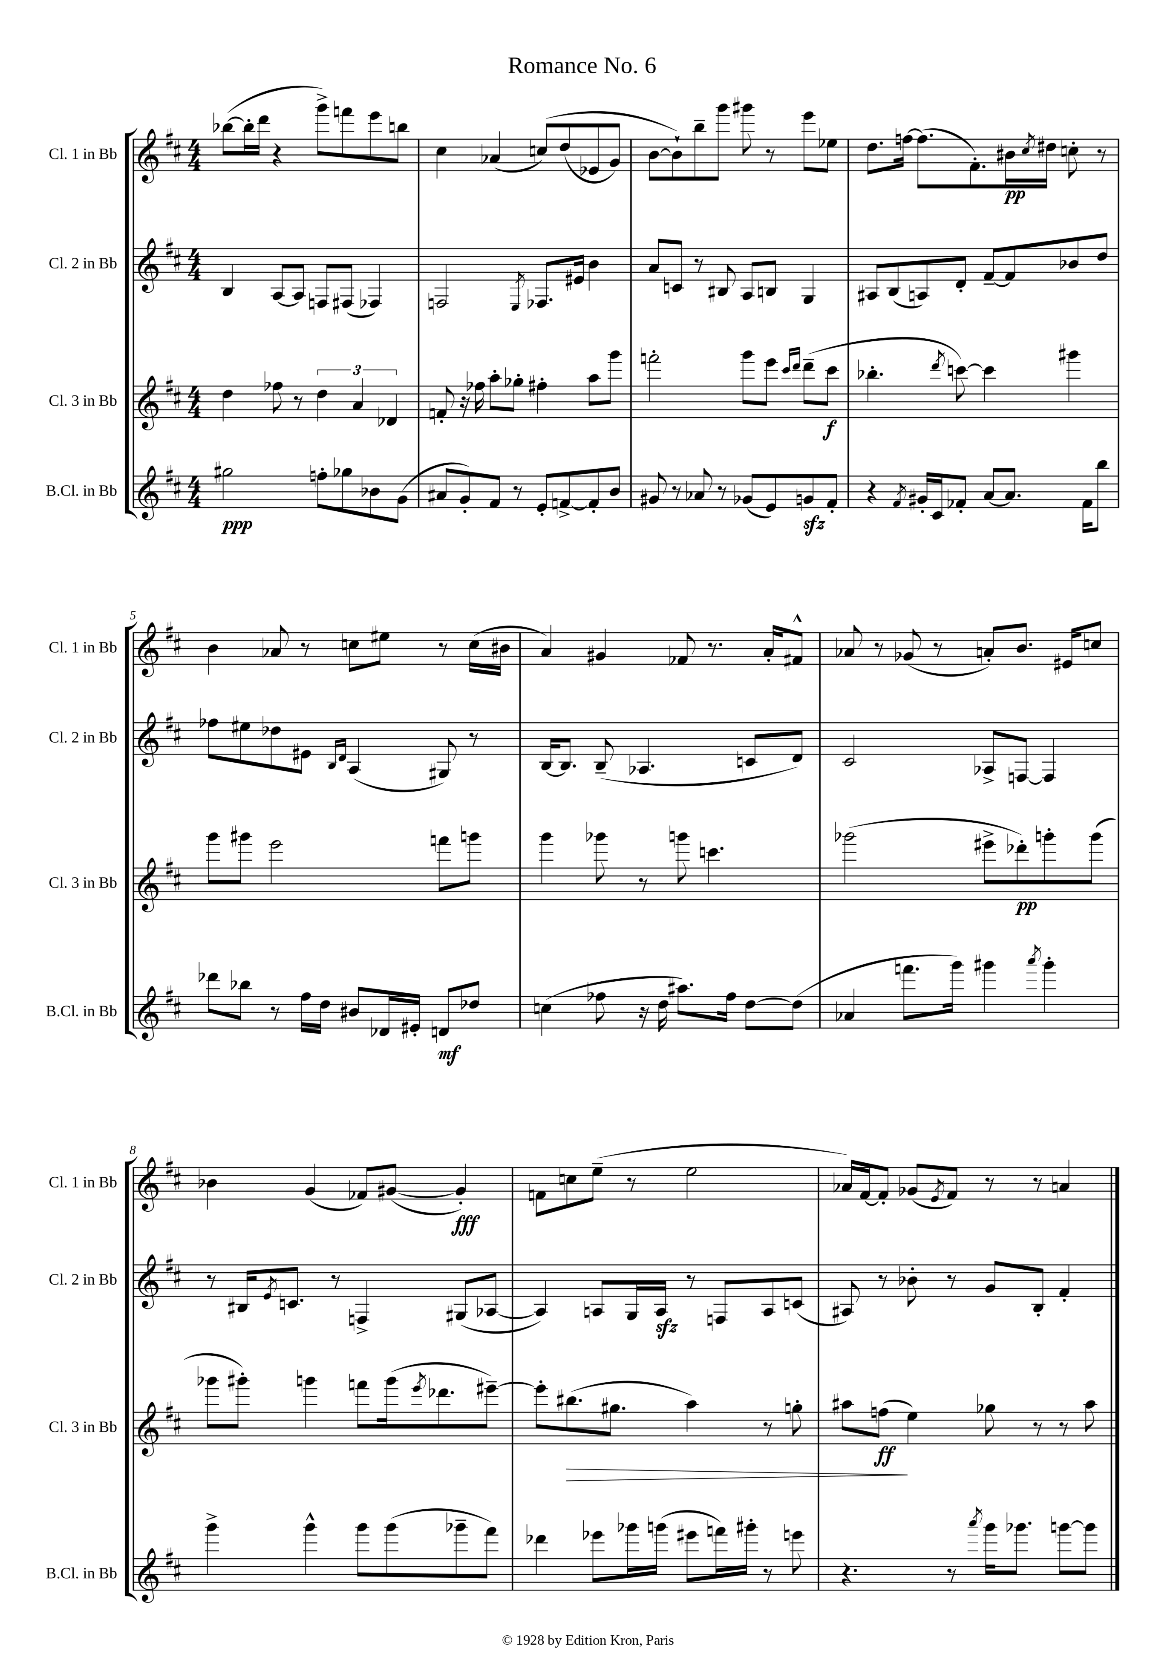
\header { title = "Romance No. 6" }
<<
\new StaffGroup <<
\new Staff = "s0" \with { instrumentName = "Cl. 1 in Bb" shortInstrumentName = "Cl. 1 in Bb" } {
    \clef treble \key d \major \numericTimeSignature \time 4/4
    bes''8~( bes''16-. d'''16 r4 g'''8->) f'''8 e'''8 b''8 |
    cis''4 aes'4( c''8)\( d''8( ees'8 g'8) |
    b'8~ b'8-!\) b''8-- g'''8 gis'''8 r8 e'''8 ees''8 |
    d''8. f''16~ f''8.( fis'8.-.) bis'16\pp \acciaccatura { cis''8 } dis''16 c''8-. r8 |
    b'4 aes'8 r8 c''8 eis''8 r8 c''16( bis'16 |
    a'4) gis'4 fes'8 r8. a'16-. fis'8-^ |
    aes'8 r8 ges'8( r8 a'8-.) b'8. eis'16 c''8 |
    bes'4 g'4( fes'8) gis'8~( gis'4-.\fff) |
    f'8 c''8 e''8--( r8 e''2 |
    aes'16) fis'16~ fis'8-. ges'8( \acciaccatura { e'8 } fis'8) r8 r8 a'4 \bar "|." |
}
\new Staff = "s1" \with { instrumentName = "Cl. 2 in Bb" shortInstrumentName = "Cl. 2 in Bb" } {
    \clef treble \key d \major \numericTimeSignature \time 4/4
    b4 a8~ a8 f8 fis8( fes4) |
    f2 \acciaccatura { e8 } fes8. eis'16 b'4 |
    a'8 c'8 r8 bis8 a8 b8 g4 |
    ais8 b8( a8) d'8-. fis'8~-- fis'8 bes'8 d''8 |
    fes''8 eis''8 des''8 eis'8 \grace { b16 d'16 } a4( gis8) r8 |
    b16~ b8. b8--( aes4. c'8 d'8) |
    cis'2 aes8-> f8~ f4 |
    r8 bis16 \acciaccatura { e'8 } c'8. r8 f4-> gis8( aes8~ |
    aes4) a8 g16 a16\sfz r8 f8 a8 c'8( |
    ais8) r8 bes'8-. r8 g'8 b8-. fis'4-. \bar "|." |
}
\new Staff = "s2" \with { instrumentName = "Cl. 3 in Bb" shortInstrumentName = "Cl. 3 in Bb" } {
    \clef treble \key d \major \numericTimeSignature \time 4/4
    d''4 fes''8 r8 \tuplet 3/2 { d''4 a'4 des'4 } |
    f'8-. r16 fes''16 a''8-. ges''8-. fis''4-. a''8 g'''8 |
    f'''2-. g'''8 e'''8 \grace { cis'''16 d'''16 } d'''8--( cis'''8\f |
    bes''4.-. \acciaccatura { d'''8 } c'''8~) c'''4 gis'''4 |
    g'''8 gis'''8 e'''2 f'''8 g'''8 |
    g'''4 ges'''8 r8 g'''8 c'''4. |
    ges'''2( eis'''8-> des'''8-.\pp) g'''8-. g'''8( |
    ges'''8 gis'''8-.) g'''4 f'''8 g'''16( \acciaccatura { e'''8 } des'''8. eis'''8~--) |
    eis'''8-. bis''8.\>( gis''8. a''4) r8 g''8-. |
    ais''8 f''8\ff\!( e''4) ges''8 r8 r8 ais''8 \bar "|." |
}
\new Staff = "s3" \with { instrumentName = "B.Cl. in Bb" shortInstrumentName = "B.Cl. in Bb" } {
    \clef treble \key d \major \numericTimeSignature \time 4/4
    gis''2\ppp f''8-. ges''8 bes'8 g'8( |
    ais'8 g'8-.) fis'8 r8 e'8-. f'8~-> f'8-. b'8 |
    gis'8 r8 aes'8 r8 ges'8( e'8) g'8\sfz fis'8-. |
    r4 \acciaccatura { fis'8 } gis'16-. cis'16 fes'8-. a'8~ a'8. fes'16 b''8 |
    des'''8 bes''8 r8 fis''16 d''16 bis'8 des'16 eis'16-. d'8\mf des''8 |
    c''4( fes''8 r16 d''16 ais''8.) fes''16 d''8~ d''8( |
    aes'4 f'''8. g'''16) gis'''4 \acciaccatura { a'''8 } gis'''4-. |
    g'''4-> g'''4-^ g'''8 g'''8( ges'''8-- fis'''8) |
    des'''4 ees'''8 ges'''16 g'''16( eis'''8 f'''16) gis'''16-. r8 e'''8 |
    r4. r8 \acciaccatura { a'''8 } g'''16 ges'''8. g'''8~ g'''8 \bar "|." |
}
>>
>>
